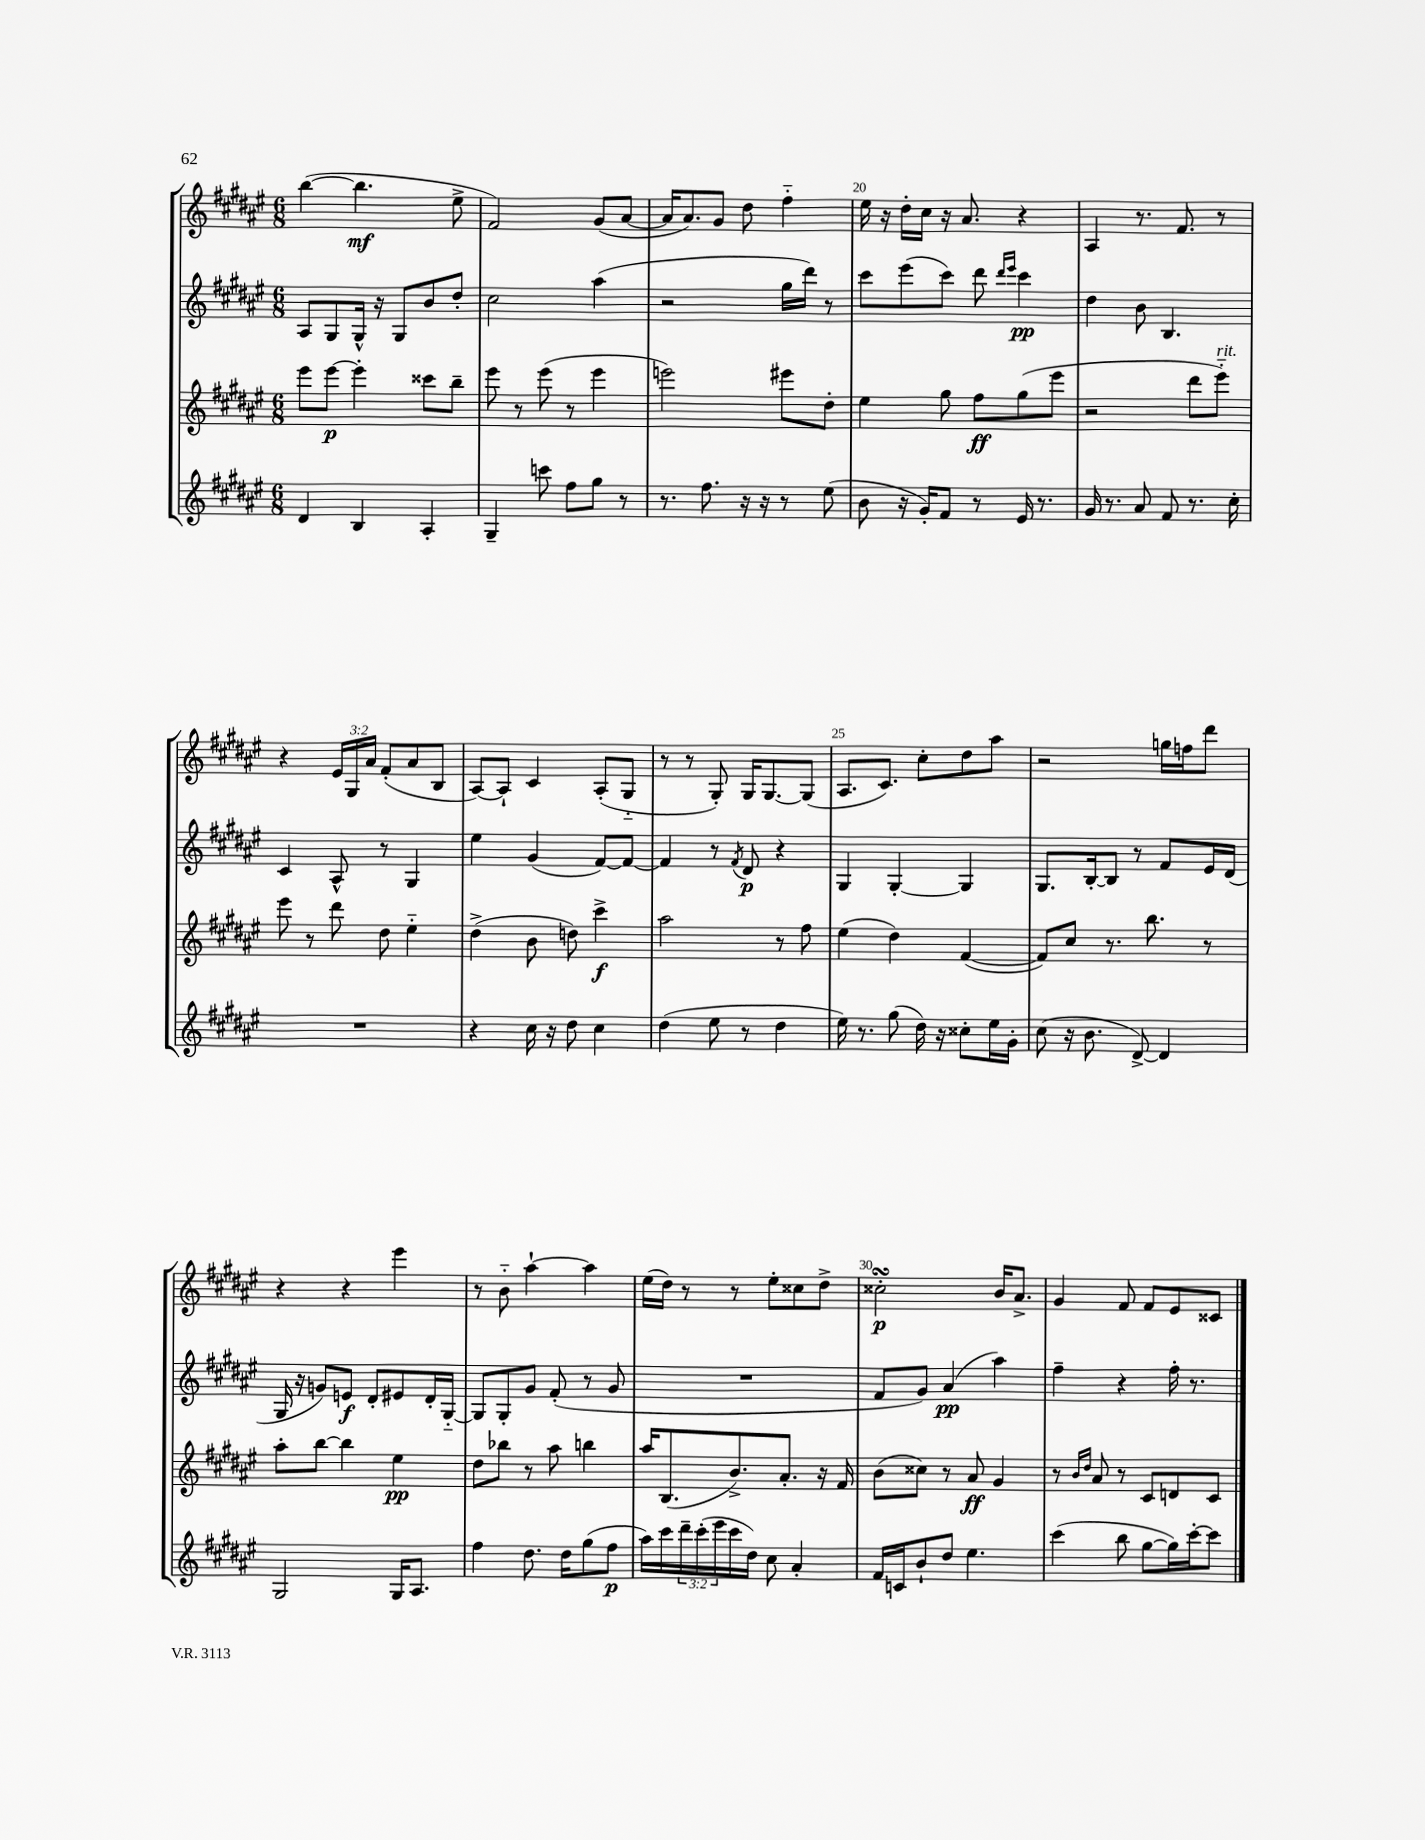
<<
\new StaffGroup <<
\new Staff = "s0" {
    \clef treble \key fis \major \numericTimeSignature \time 6/8 \override Staff.TupletNumber.text = #tuplet-number::calc-fraction-text
    b''4~( b''4.\mf eis''8-> |
    fis'2) gis'8( ais'8~ |
    ais'16 ais'8.) gis'8 dis''8 fis''4-_ |
    eis''16 r16 dis''16-. cis''16 r16 ais'8. r4 |
    ais4 r8. fis'8. r8 |
    r4 \tuplet 3/2 { eis'16 gis16 ais'16 } fis'8-.( ais'8 b8 |
    ais8~) ais8-! cis'4 ais8-.( gis8-_ |
    r8 r8 gis8-.) gis16 gis8.~ gis8( |
    ais8. cis'8.) cis''8-. dis''8 ais''8 |
    r2 g''16 f''16 dis'''8 |
    r4 r4 eis'''4 |
    r8 b'8-_ ais''4~-! ais''4 |
    eis''16( dis''16) r8 r8 eis''8-. cisis''8 dis''8-> |
    cisis''2-.\turn\p b'16 ais'8.-> |
    gis'4 fis'8 fis'8 eis'8 cisis'8 \bar "|." |
}
\new Staff = "s1" {
    \clef treble \key fis \major \numericTimeSignature \time 6/8
    ais8 gis8 gis16-^ r16 gis8 b'8 dis''8-. |
    cis''2 ais''4( |
    r2 gis''16 dis'''16) r8 |
    cis'''8 eis'''8( cis'''8) dis'''8 \grace { dis'''16 eis'''16 } cis'''4\pp |
    dis''4 b'8 b4. |
    cis'4 ais8-^ r8 gis4 |
    eis''4 gis'4( fis'8~) fis'8~ |
    fis'4 r8 \acciaccatura { fis'8 } dis'8\p r4 |
    gis4 gis4~-. gis4 |
    gis8. b16~-. b8 r8 fis'8 eis'16 dis'16( |
    gis16 r16 g'8) e'8\f dis'8-. eis'8 dis'16-. gis16~-_ |
    gis8 gis8-. gis'8 fis'8-.( r8 gis'8 |
    R2. |
    fis'8 gis'8) ais'4\pp( ais''4) |
    fis''4-- r4 fis''16-. r8. \bar "|." |
}
\new Staff = "s2" {
    \clef treble \key fis \major \numericTimeSignature \time 6/8
    eis'''8 eis'''8~\p eis'''4-. cisis'''8 b''8-- |
    eis'''8 r8 eis'''8( r8 eis'''4 |
    e'''2) eis'''8 dis''8-. |
    eis''4 gis''8 fis''8\ff gis''8( eis'''8 |
    r2 dis'''8 eis'''8-_^\markup { \italic "rit." }) |
    eis'''8 r8 dis'''8 dis''8 eis''4-_ |
    dis''4->( b'8 d''8) cis'''4->\f |
    ais''2 r8 fis''8 |
    eis''4( dis''4) fis'4~( |
    fis'8) cis''8 r8. b''8. r8 |
    ais''8-. b''8~ b''4 eis''4\pp |
    dis''8 bes''8 r8 ais''8 b''4 |
    ais''16 b8.( b'8.->) ais'8.-. r16 fis'16 |
    b'8( cisis''8) r8 ais'8\ff gis'4 |
    r8 \grace { b'16 dis''16 } ais'8 r8 cis'8 d'8 cis'8 \bar "|." |
}
\new Staff = "s3" {
    \clef treble \key fis \major \numericTimeSignature \time 6/8 \override Staff.TupletNumber.text = #tuplet-number::calc-fraction-text
    dis'4 b4 ais4-. |
    gis4-- c'''8 fis''8 gis''8 r8 |
    r8. fis''8. r16 r16 r8 eis''8( |
    b'8 r16 gis'16-.) fis'8 r8 eis'16 r8. |
    gis'16 r8. ais'8 fis'8 r8. cis''16-. |
    R2. |
    r4 cis''16 r16 dis''8 cis''4 |
    dis''4( eis''8 r8 dis''4 |
    eis''16) r8. gis''8( dis''16) r16 cisis''8-. eis''16 gis'16-. |
    cis''8( r16 b'8. dis'8~->) dis'4 |
    gis2 gis16 ais8. |
    fis''4 dis''8. dis''16 gis''8( fis''8\p |
    ais''16) cis'''16 \tuplet 3/2 { dis'''16-- cis'''16-.( eis'''16 } cis'''16 dis''16) cis''8 ais'4-. |
    fis'16 c'16 b'8-! dis''8 eis''4. |
    cis'''4( b''8 gis''8~ gis''16) cis'''16~-. cis'''8 \bar "|." |
}
>>
>>
\layout { \context { \Score currentBarNumber = #17 \override BarNumber.break-visibility = ##(#f #t #t) barNumberVisibility = #(every-nth-bar-number-visible 5) } }
